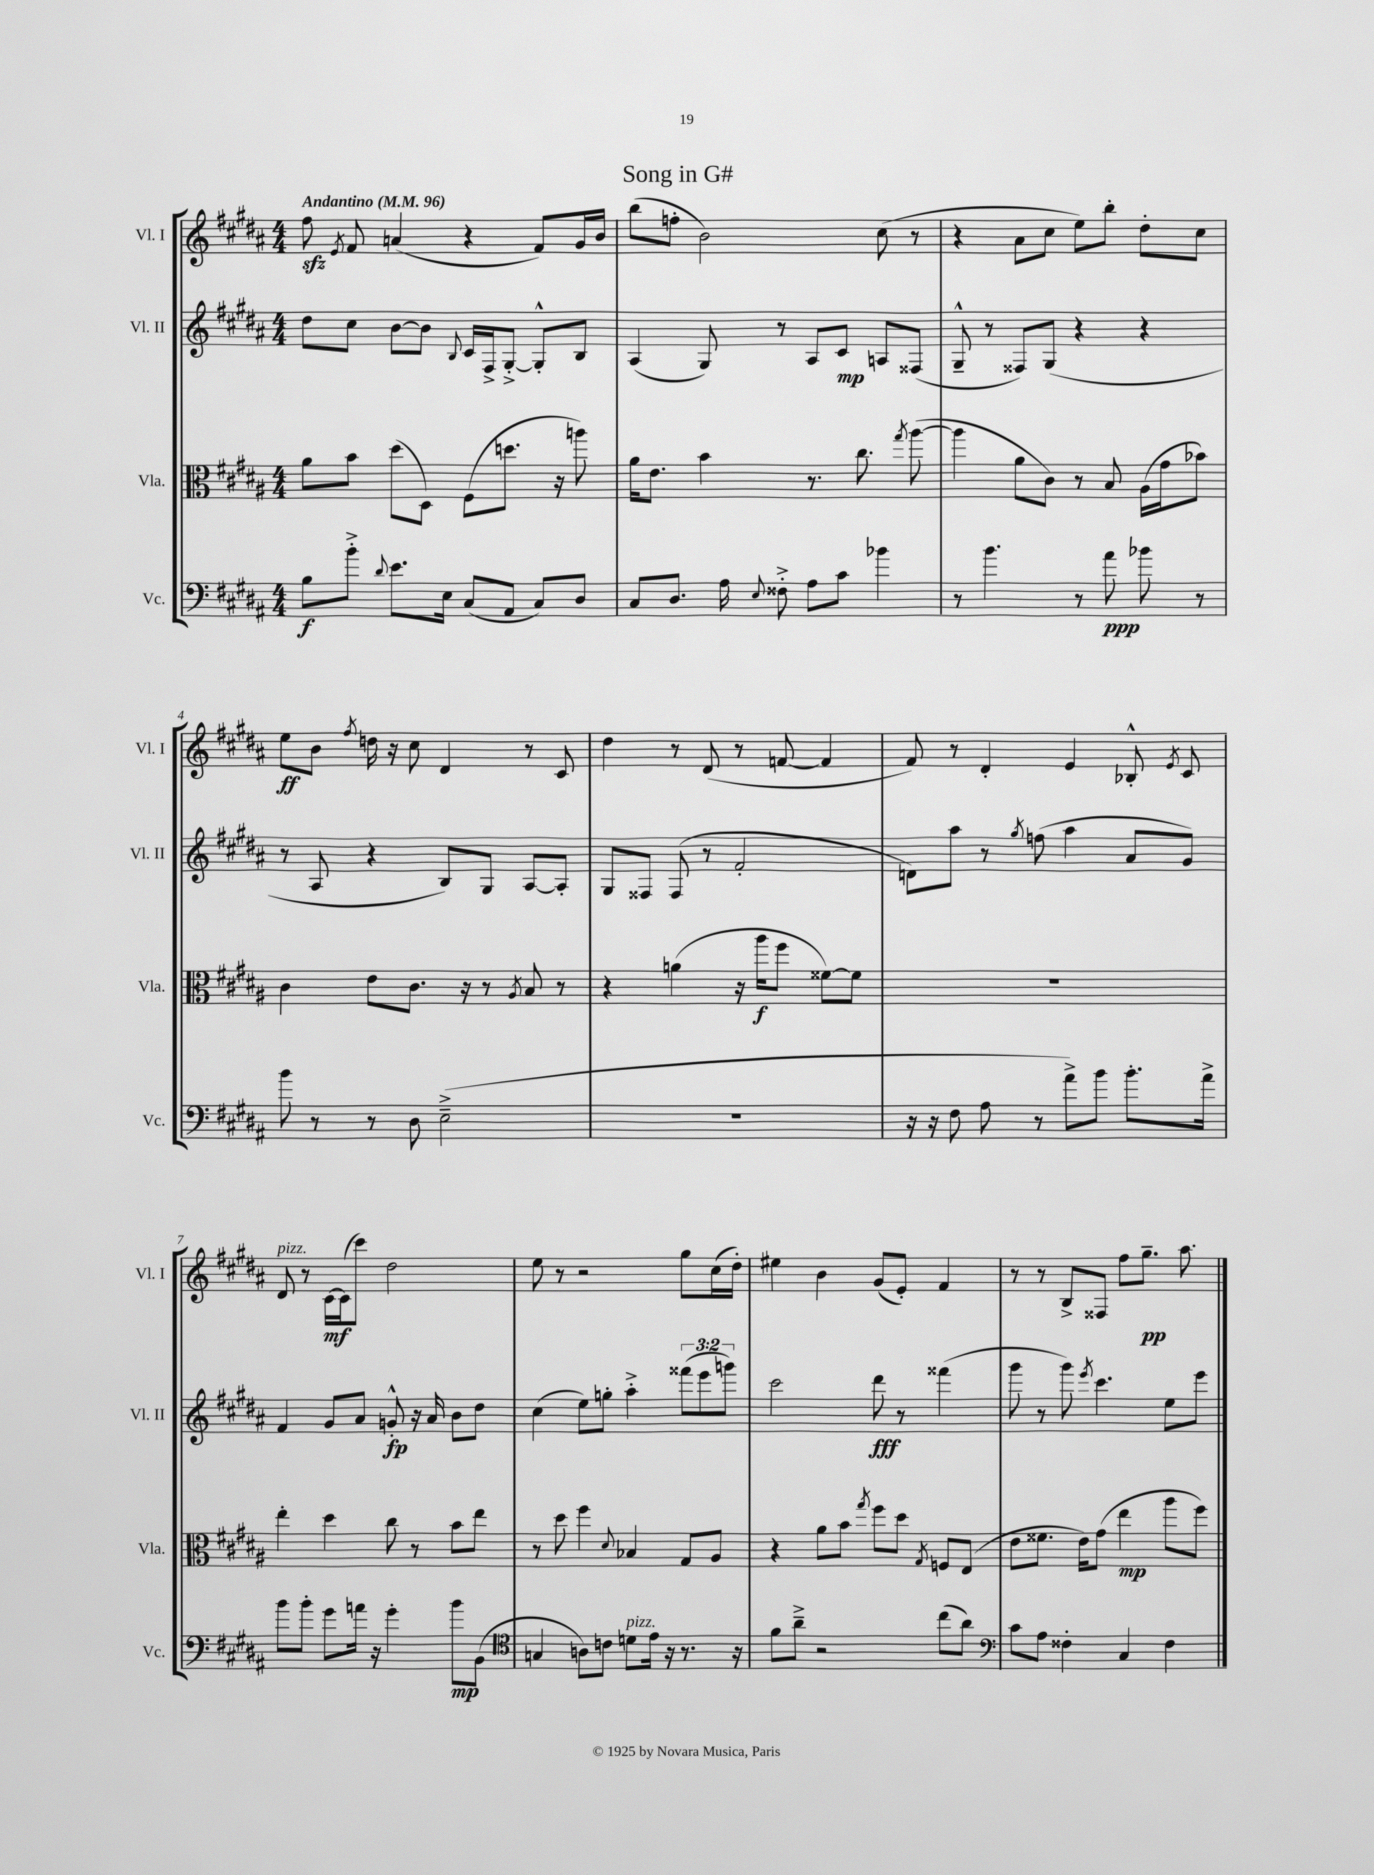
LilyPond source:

\header { title = "Song in G#" }
<<
\new StaffGroup <<
\new Staff = "s0" \with { instrumentName = "Vl. I" shortInstrumentName = "Vl. I" } {
    \clef treble \key b \major \numericTimeSignature \time 4/4 \tempo "Andantino" 4 = 96
    \autoBeamOff fis''8\sfz \acciaccatura { e'8 } fis'8 a'4( r4 fis'8[) gis'16 b'16] |
    b''8[( f''8]-. b'2) cis''8( r8 |
    r4 ais'8[ cis''8] e''8[) b''8]-. dis''8[-. cis''8] |
    e''8[\ff b'8] \acciaccatura { fis''8 } d''16 r16 cis''8 dis'4 r8 cis'8 |
    dis''4 r8 dis'8( r8 f'8~ f'4 |
    fis'8) r8 dis'4-. e'4 bes8-.-^ \acciaccatura { e'8 } cis'8 |
    dis'8^\markup { \italic "pizz." } r8 cis'16[~\mf cis'16( cis'''8]) dis''2 |
    e''8 r8 r2 gis''8[ cis''16( dis''16]-.) |
    eis''4 b'4 gis'8[( e'8]-.) fis'4 |
    r8 r8 b8[-> fisis8] fis''8[ gis''8.]--\pp ais''8. \bar "|." |
}
\new Staff = "s1" \with { instrumentName = "Vl. II" shortInstrumentName = "Vl. II" } {
    \clef treble \key b \major \numericTimeSignature \time 4/4 \override Staff.TupletNumber.text = #tuplet-number::calc-fraction-text
    \autoBeamOff dis''8[ cis''8] b'8[~ b'8] \appoggiatura { b8 } cis'16[ fis16-> gis8]~-.-> gis8[-.-^ b8] |
    ais4( gis8) r8 ais8[ cis'8]\mp a8[ fisis8]( |
    gis8---^ r8 fisis8[) gis8]( r4 r4 |
    r8 ais8 r4 b8[) gis8] ais8[~ ais8]-. |
    gis8[ fisis8] fisis8( r8 fis'2-. |
    d'8[) ais''8] r8 \acciaccatura { gis''8 } f''8( ais''4 ais'8[ gis'8]) |
    fis'4 gis'8[ ais'8] g'8-.-^\fp r16 ais'16 b'8[ dis''8] |
    cis''4( e''8[) g''8]-. ais''4-.-> \tuplet 3/2 { fisis'''8[( e'''8 g'''8]) } |
    cis'''2 dis'''8\fff r8 fisis'''4( |
    gis'''8 r8 gis'''8) \acciaccatura { e'''8 } cis'''4. e''8[ e'''8] \bar "|." |
}
\new Staff = "s2" \with { instrumentName = "Vla." shortInstrumentName = "Vla." } {
    \clef alto \key b \major \numericTimeSignature \time 4/4
    \autoBeamOff ais'8[ b'8] dis''8[( dis8]) fis8[( d''8.] r16 a''8) |
    ais'16[ e'8.] b'4 r8. cis''8. \acciaccatura { gis''8 } ais''8~( |
    ais''4 ais'8[ cis'8]) r8 b8 ais16[( gis'16 bes'8]) |
    cis'4 e'8[ cis'8.] r16 r8 \acciaccatura { ais8 } b8 r8 |
    r4 a'4( r16 ais''16[\f fis''8] fisis'8[~) fisis'8] |
    R1 |
    e''4-. dis''4 cis''8 r8 b'8[ e''8] |
    r8 dis''8 fis''4 \appoggiatura { dis'8 } bes4 gis8[ ais8] |
    r4 ais'8[ b'8] \acciaccatura { gis''8 } fis''8[ dis''8] \acciaccatura { gis8 } f8[ e8]( |
    e'8[ fisis'8.] e'16[) gis'8]( e''4\mp ais''8[ fis''8]) \bar "|." |
}
\new Staff = "s3" \with { instrumentName = "Vc." shortInstrumentName = "Vc." } {
    \clef bass \key b \major \numericTimeSignature \time 4/4
    \autoBeamOff b8[\f b'8]-.-> \appoggiatura { dis'8 } e'8.[ e16] cis8[( ais,8] cis8[) dis8] |
    cis8[ dis8.] ais16 \appoggiatura { e8 } fisis8-.-> ais8[ cis'8] bes'4 |
    r8 b'4. r8 ais'8\ppp bes'8 r8 |
    b'8 r8 r8 dis8 e2--->( |
    R1 |
    r16 r16 fis8 ais8 r8 ais'8[->) b'8] b'8.[-. ais'16]-> |
    b'8[ b'8]-. gis'8[ a'16] r16 gis'4-. b'8[\mp b,8]( |
    \clef tenor g4 a8[) c'8] d'8[^\markup { \italic "pizz." } e'16] r16 r8. r16 |
    fis'8[ ais'8]---> r2 cis''8[( ais'8]) |
    \clef bass cis'8[ ais8] fisis4-. cis4 fisis4 \bar "|." |
}
>>
>>
